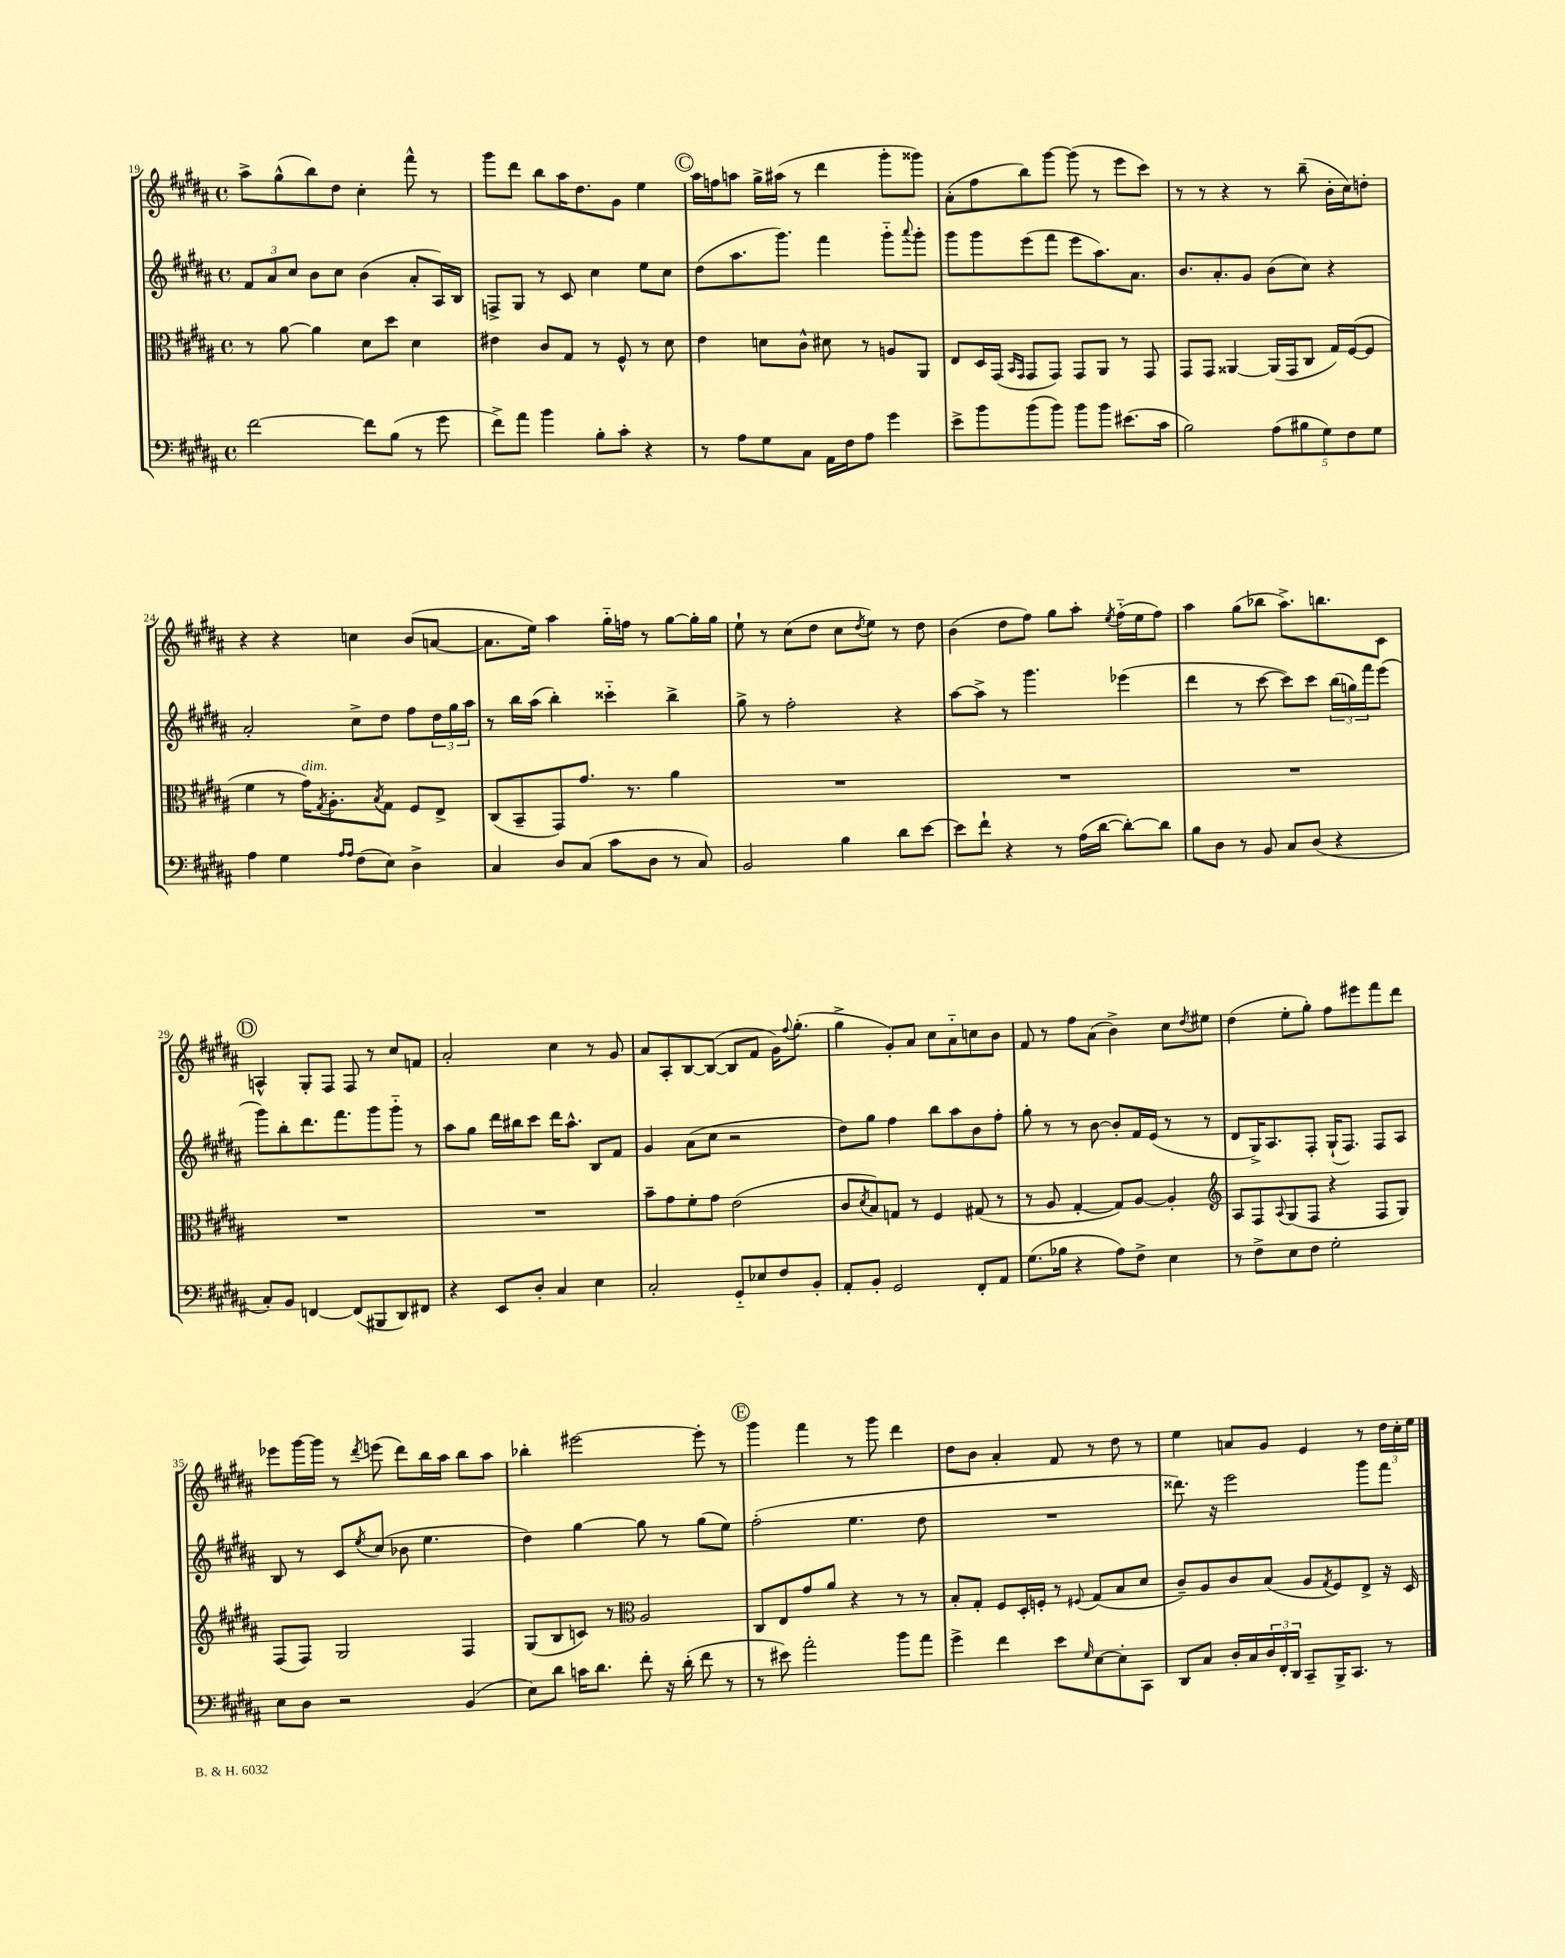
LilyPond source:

<<
\new StaffGroup <<
\new Staff = "s0" {
    \clef treble \key b \major \defaultTimeSignature \time 4/4
    ais''8-> gis''8-^( b''8) dis''8 cis''4-. fis'''8-^ r8 |
    gis'''8 dis'''8 b''8 ais''16 dis''8. gis'8 e''4 |
    \mark \markup { \circle "C" } ais''16 f''16 a''8 gis''16-> ais''16( r8 dis'''4 gis'''8-. gisis'''8) |
    ais'8-.( fis''8 b''8) gis'''8~ gis'''8( r8 e'''8 cis'''8) |
    r8 r8 r4 r8 b''8--( b'16-. cis''16) d''8-. |
    r4 r4 c''4 b'8( a'8~ |
    a'8. e''16) ais''4 gis''16-_ f''16 r8 gis''8~ gis''16-. gis''16 |
    e''8-! r8 cis''8( dis''8 cis''8 \acciaccatura { dis''8 } e''8) r8 dis''8 |
    b'4( dis''8 fis''8) gis''8 ais''8-. \acciaccatura { e''8 } fis''16-_( e''16 fis''8) |
    ais''4 gis''8( bes''8 ais''8.->) b''8. cis'8 |
    \mark \markup { \circle "D" } a4-^ gis8-. fis8 fis8 r8 cis''8 f'8 |
    ais'2-. cis''4 r8 gis'8 |
    ais'8 ais8-. b8~ b8~( b8 fis'8 gis'16) \appoggiatura { fis''8 } gis''8.-.( |
    gis''4-> gis'8-.) ais'8 cis''8 ais'8-_ c''8 b'8 |
    fis'8 r8 fis''8 ais'8( b'4->) cis''8 \acciaccatura { dis''8 } eis''8 |
    dis''4( e''8-. gis''8-.) fis''8 eis'''8 fis'''8 dis'''8 |
    ees'''8 gis'''16~ gis'''16 r8 \acciaccatura { dis'''8 } e'''8( dis'''8) b''16 ais''16 b''8 ais''8 |
    bes''4-. eis'''2~ eis'''8-. r8 |
    \mark \markup { \circle "E" } gis'''4 fis'''4 r8 gis'''8 dis'''4 |
    dis''8 b'8 ais'4-. fis'8 r8 dis''8 r8 |
    e''4 a'8 gis'8 e'4 r8 \tuplet 3/2 { dis''16 cis''16-. e''16 } \bar "|." |
}
\new Staff = "s1" {
    \clef treble \key b \major \defaultTimeSignature \time 4/4
    \tuplet 3/2 { fis'8 ais'8 cis''8 } b'8 cis''8 b'4( ais'8-. ais16) b16 |
    f8-> gis8 r8 cis'8 cis''4 e''8 cis''8 |
    \mark \markup { \circle "C" } dis''8( ais''8. gis'''8.) fis'''4 gis'''8-_ \appoggiatura { ais'''8 } gis'''8-. |
    gis'''8 gis'''8 e'''8( fis'''8 e'''8 ais''8.) ais'8. |
    b'8. ais'8.-. gis'8 b'8( cis''8) r4 |
    ais'2-. cis''8-> dis''8 fis''8 \tuplet 3/2 { dis''16 gis''16 ais''16 } |
    r8 b''16 ais''16( b''4-.) cisis'''4-_ b''4-> |
    gis''8-> r8 fis''2-. r4 |
    ais''8~ ais''8-> r8 gis'''4. ees'''4( |
    dis'''4 r8 cis'''8~ cis'''8) cis'''8 \tuplet 3/2 { b''16( g''16) fis'''16 } e'''8( |
    \mark \markup { \circle "D" } gis'''8) b''8-. dis'''8. fis'''8. gis'''8 gis'''8-_ r8 |
    ais''8 gis''8 dis'''16 bis''16 cis'''8 dis'''16 ais''8.-^ b8 fis'8 |
    gis'4 ais'8( cis''8 r2 |
    dis''8) gis''8 fis''4 b''8 ais''8 b'8 fis''8-. |
    gis''8-. r8 r8 b'8~ b'8-. fis'16 e'16( r8 r8 |
    dis'8 gis16->) ais8. fis8-. gis16-!( fis8.) fis8 ais8 |
    b8 r8 cis'8 \acciaccatura { e''8 } cis''8( bes'8 e''4. |
    dis''4) gis''4~ gis''8 r8 gis''8( e''8) |
    \mark \markup { \circle "E" } fis''2-.( e''4. dis''8 |
    R1 |
    disis'''8.) r16 e'''2 gis'''8 fis'''8 \bar "|." |
}
\new Staff = "s2" {
    \clef alto \key b \major \defaultTimeSignature \time 4/4
    r8 ais'8~ ais'4 dis'8 dis''8 dis'4 |
    eis'4 cis'8 gis8 r8 fis8-^ r8 dis'8 |
    \mark \markup { \circle "C" } e'4 d'8 cis'8-^ dis'8 r8 a8 ais,8 |
    e8 dis16 gis,16( \grace { b,16 gis,16 } gis,8 gis,8) gis,8 ais,8 r8 gis,8 |
    gis,8 gis,8 aisis,4~ aisis,16( gis,16 cis8 gis16) fis16~( fis8 |
    fis'4 r8 gis'16^\markup { \italic "dim." }) \acciaccatura { gis8 } ais8.-. \acciaccatura { b8 } gis8 fis8 e8-> |
    cis8( b,8-- gis,8) gis'8. r8. ais'4 |
    R1 |
    R1 |
    R1 |
    \mark \markup { \circle "D" } R1 |
    R1 |
    b'8-- gis'8 fis'8-. gis'8 e'2( |
    cis'8 \acciaccatura { dis'8 } b8) g8 r8 fis4 gis8( r8 |
    r8 ais8 gis4~-. gis8) ais8~ ais4-. |
    \clef treble ais8 fis8 \appoggiatura { ais8 } gis8( fis8 r4 fis8 gis8) |
    fis8( fis8) gis2 fis4 |
    gis8( b8 c'8) r8 \clef alto ais2 |
    \mark \markup { \circle "E" } cis8 e8 gis'8 ais'8 r4 r8 r8 |
    b8-. gis8-. fis8 dis16-. f16-. r8 \appoggiatura { fis8 } gis8( b8 dis'8 |
    cis'8--) ais8 cis'8 b8( ais8 \acciaccatura { gis8 } fis8) e8-> r16 dis16 \bar "|." |
}
\new Staff = "s3" {
    \clef bass \key b \major \defaultTimeSignature \time 4/4
    fis'2~ fis'8 b8( r8 gis'8 |
    fis'8->) ais'8 b'4 b8-. cis'8-. r4 |
    \mark \markup { \circle "C" } r8 ais8 gis8 cis8 ais,16 fis16 ais8 gis'4 |
    e'8-> b'8 b'8( b'8) b'8 b'8 eis'8.( cis'16 |
    b2) \tuplet 5/4 { ais8( bis8 gis8) fis8 gis8 } |
    ais4 gis4 \grace { ais16 ais16 } fis8( e8) dis4-> |
    cis4 dis8 cis8( cis'8 dis8 r8 cis8) |
    b,2 b4 dis'8 e'8~ |
    e'8 fis'8-! r4 r8 ais16( dis'16~ dis'8~-.) dis'8 |
    b8 dis8 r8 b,8 cis8 dis8( r4 |
    \mark \markup { \circle "D" } cis8-.) b,8 f,4~ f,8( bis,,8 dis,8) fis,8 |
    r4 e,8 dis8-. cis4 e4 |
    cis2-. gis,8-_ ees8 fis8 b,8-. |
    ais,8-. b,8-. gis,2 fis,8-. ais,8 |
    gis8.( bes16 r4 ais8) fis8-> e4 |
    r8 fis8-> e8 fis8 gis2-. |
    e8 dis8 r2 b,4( |
    e8) dis'8 c'16 dis'8. fis'8-. r16 dis'16-.( fis'8 r8 |
    \mark \markup { \circle "E" } r8 eis'8) ais'2-. b'8 ais'8 |
    gis'4-> fis'4 e'8 \grace { gis16 } e8~ e8-. cis,8 |
    dis,8 cis8 dis16-. cis16 \tuplet 3/2 { dis16 fis,16-. dis,16 } cis,8-- b,,16-> cis,8. r8 \bar "|." |
}
>>
>>
\layout { \context { \Score currentBarNumber = #19 } }
